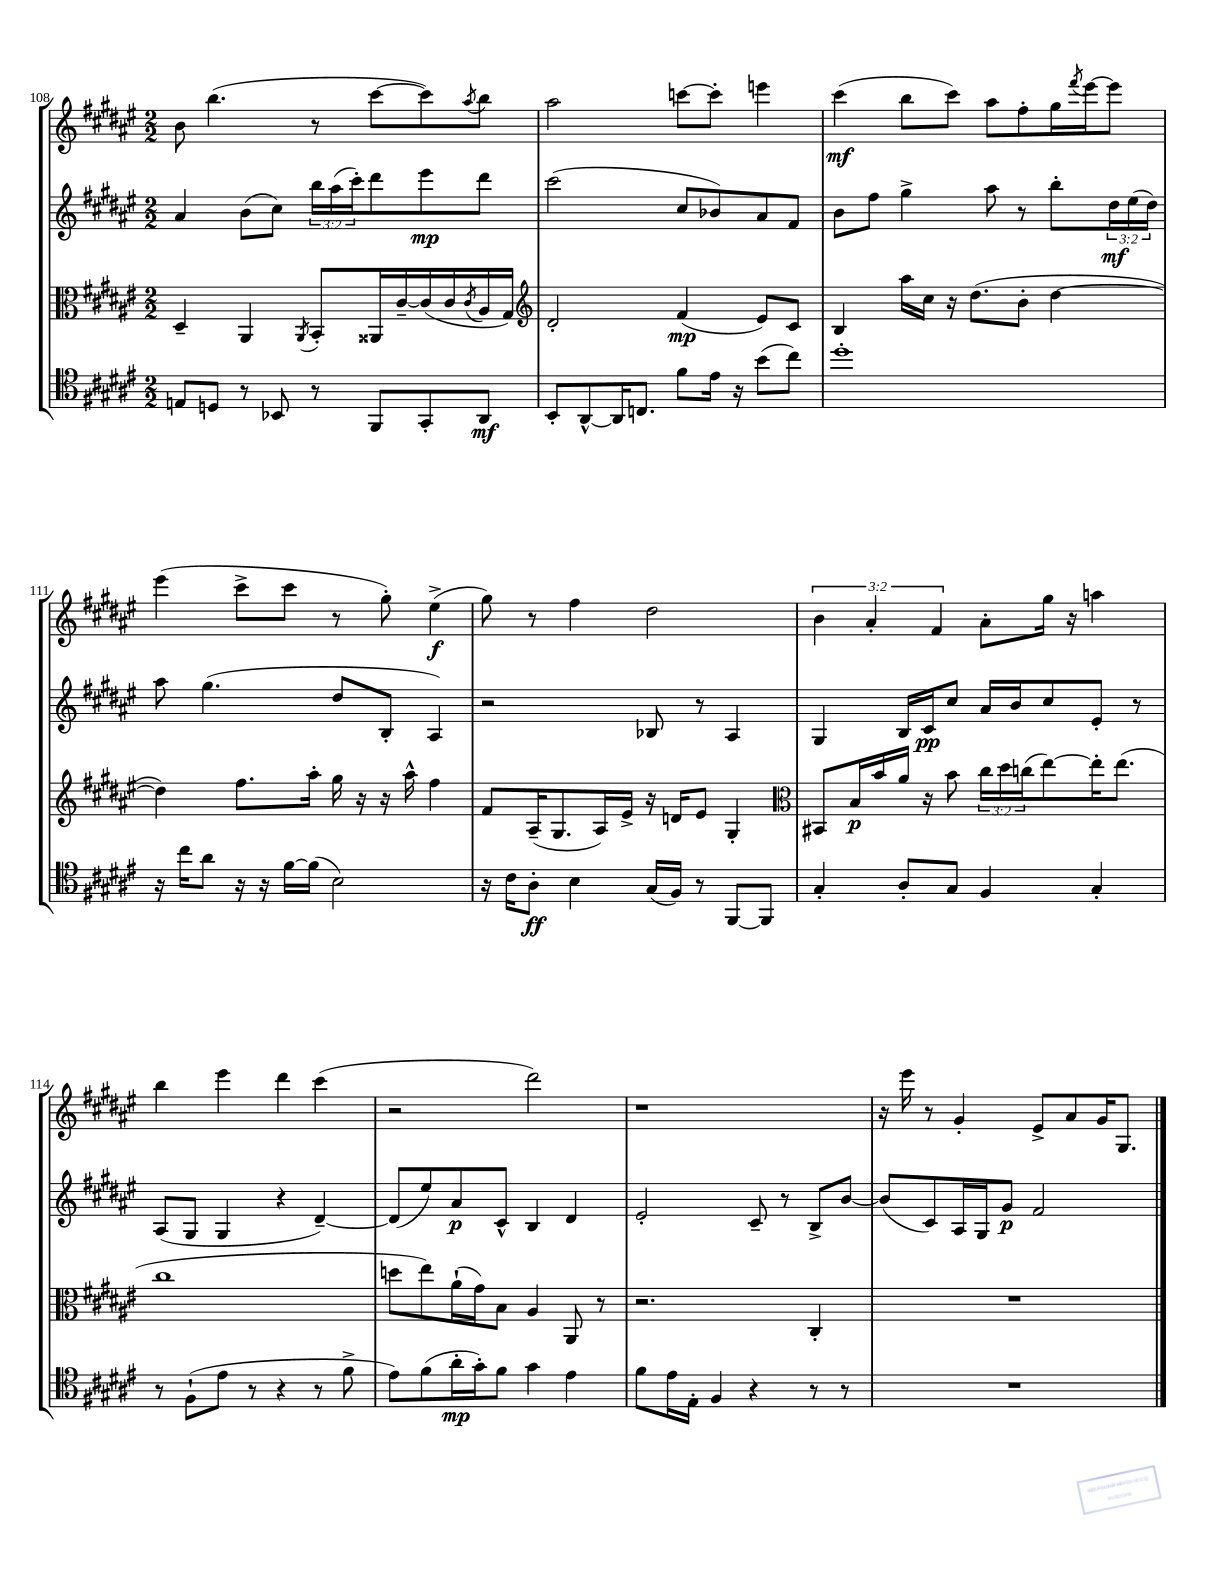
<<
\new StaffGroup <<
\new Staff = "s0" {
    \clef treble \key fis \major \numericTimeSignature \time 2/2 \override Staff.TupletNumber.text = #tuplet-number::calc-fraction-text
    b'8 b''4.( r8 cis'''8~ cis'''8) \acciaccatura { ais''8 } b''8 |
    ais''2 c'''8~ c'''8-. e'''4 |
    cis'''4\mf( b''8 cis'''8) ais''8 fis''8-. gis''16 \acciaccatura { fis'''8 } eis'''16~ eis'''8 |
    eis'''4( cis'''8-> cis'''8 r8 gis''8-.) eis''4->\f( |
    gis''8) r8 fis''4 dis''2 |
    \tuplet 3/2 { b'4 ais'4-. fis'4 } ais'8-. gis''16 r16 a''4 |
    b''4 eis'''4 dis'''4 cis'''4( |
    r2 dis'''2) |
    r1 |
    r16 eis'''16 r8 gis'4-. eis'8-> ais'8 gis'16 gis8. \bar "|." |
}
\new Staff = "s1" {
    \clef treble \key fis \major \numericTimeSignature \time 2/2 \override Staff.TupletNumber.text = #tuplet-number::calc-fraction-text
    ais'4 b'8( cis''8) \tuplet 3/2 { b''16 ais''16( cis'''16-.) } dis'''8 eis'''8\mp dis'''8 |
    cis'''2( cis''8 bes'8) ais'8 fis'8 |
    b'8 fis''8 gis''4-> ais''8 r8 b''8-. \tuplet 3/2 { dis''16\mf eis''16( dis''16) } |
    ais''8 gis''4.( dis''8 b8-. ais4) |
    r2 bes8 r8 ais4 |
    gis4 b16 cis'16\pp cis''8 ais'16 b'16 cis''8 eis'8-. r8 |
    ais8( gis8 gis4 r4 dis'4~--) |
    dis'8( eis''8) ais'8\p cis'8-^ b4 dis'4 |
    eis'2-. cis'8-- r8 b8-> b'8~ |
    b'8( cis'8) ais16 gis16 gis'8\p fis'2 \bar "|." |
}
\new Staff = "s2" {
    \clef alto \key fis \major \numericTimeSignature \time 2/2 \override Staff.TupletNumber.text = #tuplet-number::calc-fraction-text
    dis4-- ais,4 \acciaccatura { ais,8 } b,8-. aisis,16 cis'16~-- cis'16( cis'16 \acciaccatura { cis'8 } ais16 gis16) |
    \clef treble dis'2-. fis'4\mp( eis'8) cis'8 |
    b4 ais''16 cis''16 r16 dis''8.( b'8-. dis''4~ |
    dis''4) fis''8. ais''16-. gis''16 r16 r16 ais''16-^ fis''4 |
    fis'8 ais16--( gis8. ais16) eis'16-> r16 d'16 eis'8 gis4-. |
    \clef alto bis,8 b16\p b'16 ais'16 r16 b'8 \tuplet 3/2 { cis''16 dis''16 c''16( } eis''8~) eis''16-. eis''8.( |
    cis''1 |
    d''8 eis''8) ais'16-!( gis'16) b8 ais4 ais,8 r8 |
    r2. cis4-. |
    R1 \bar "|." |
}
\new Staff = "s3" {
    \clef tenor \key fis \major \numericTimeSignature \time 2/2
    e8 d8 r8 bes,8 r8 fis,8 gis,8-. ais,8\mf |
    b,8-. ais,8~-^ ais,16 c8. fis'8 eis'16 r16 b'8( cis''8) |
    dis''1-. |
    r16 cis''16 ais'8 r16 r16 fis'16~ fis'16( b2) |
    r16 cis'16 ais8-.\ff b4 gis16( fis16) r8 fis,8~ fis,8 |
    gis4-. ais8-. gis8 fis4 gis4-. |
    r8 fis8-!( eis'8 r8 r4 r8 fis'8-> |
    eis'8) fis'8( ais'16-.\mp gis'16-.) fis'8 gis'4 eis'4 |
    fis'8 eis'16 eis16-. fis4 r4 r8 r8 |
    R1 \bar "|." |
}
>>
>>
\layout { \context { \Score currentBarNumber = #108 } }
